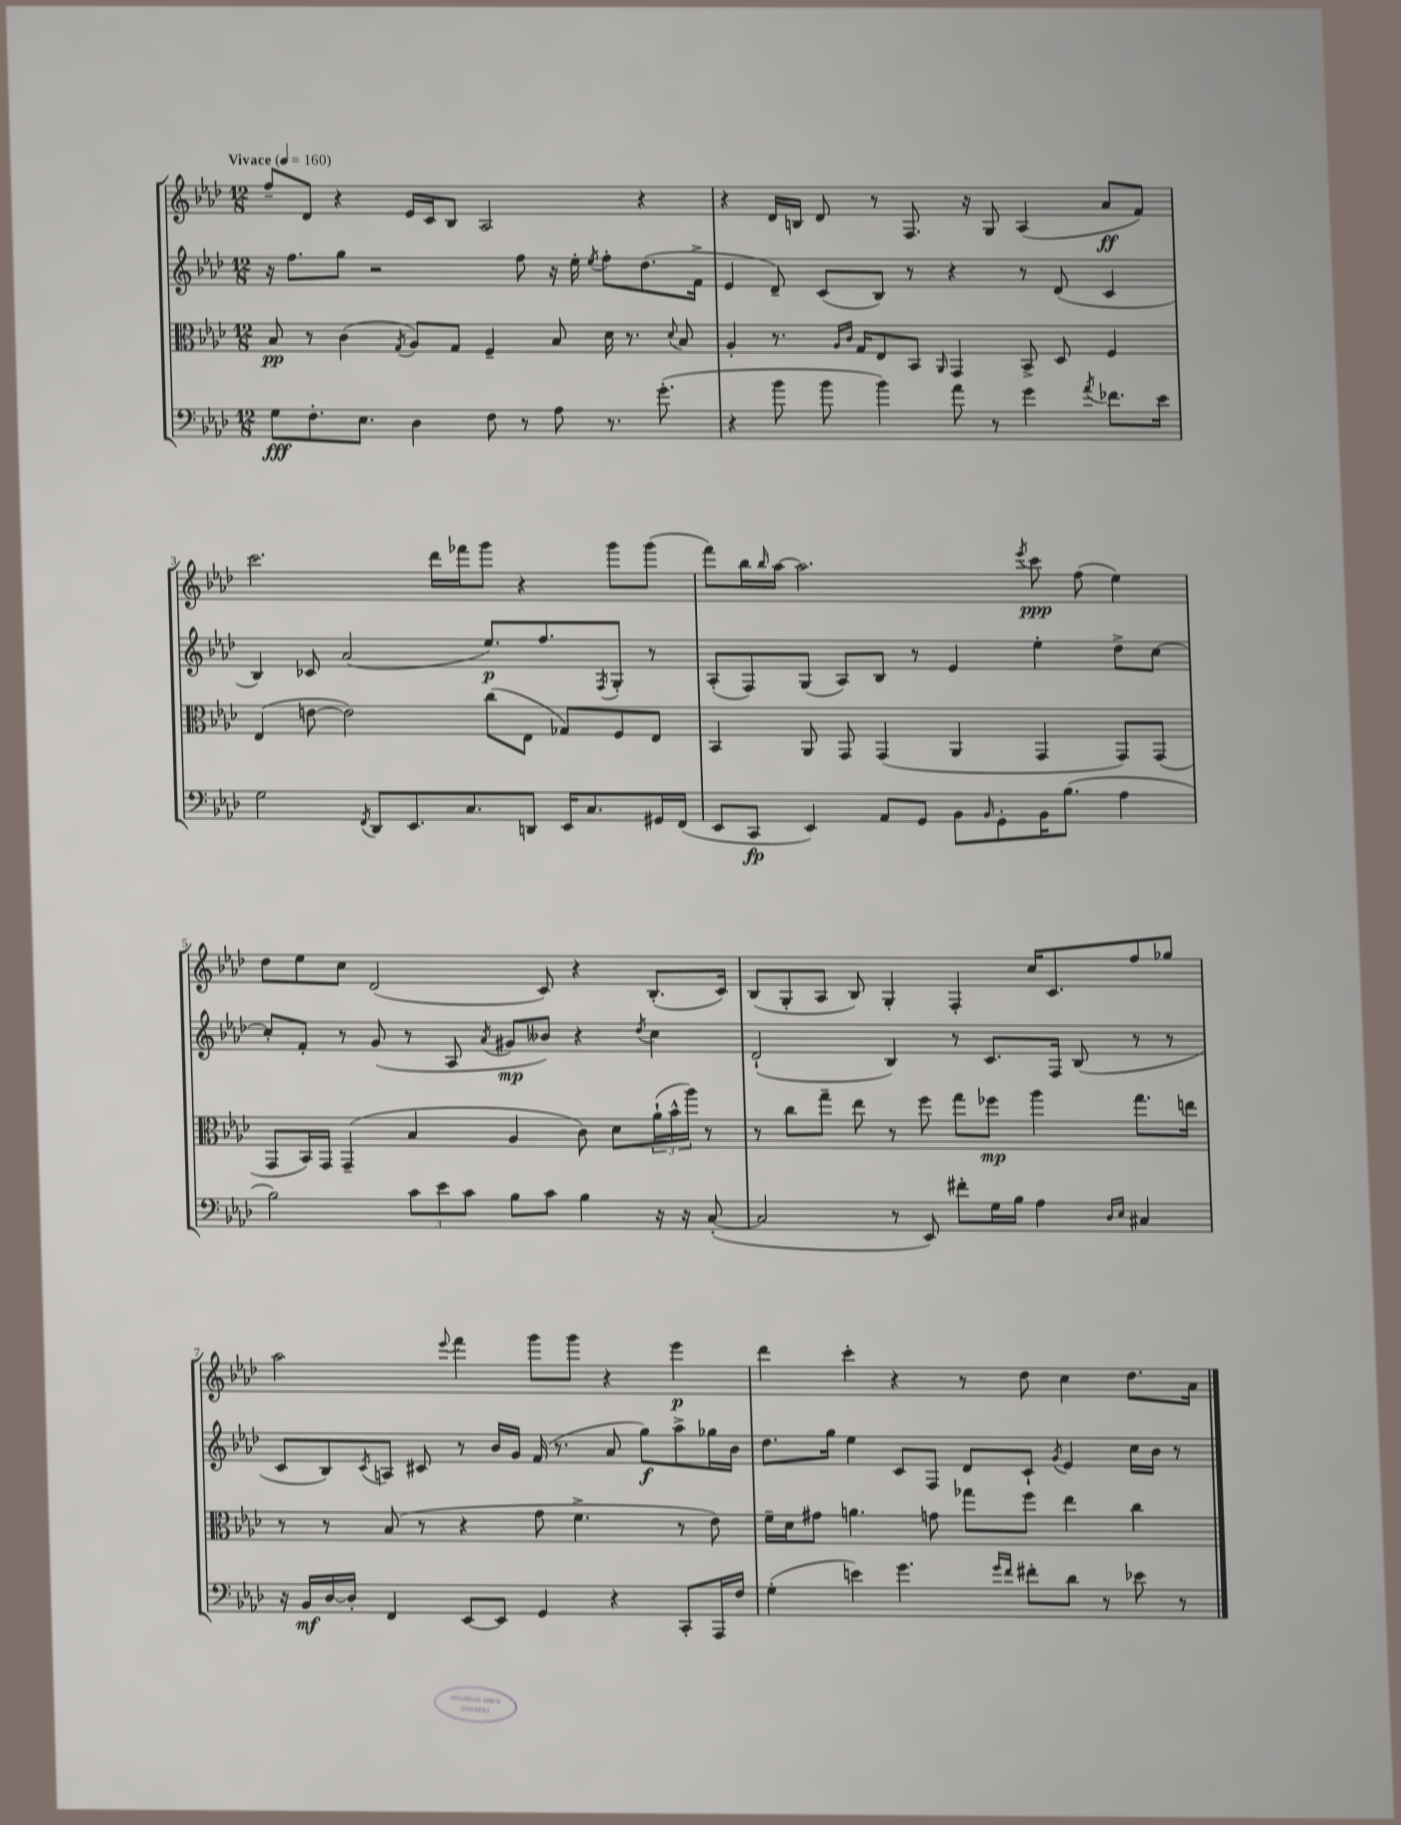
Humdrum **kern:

**kern	**kern	**kern	**kern
*staff4	*staff3	*staff2	*staff1
*clefF4	*clefC3	*clefG2	*clefG2
*k[b-e-a-d-]	*k[b-e-a-d-]	*k[b-e-a-d-]	*k[b-e-a-d-]
*M12/8	*M12/8	*M12/8	*M12/8
*MM160	*MM160	*MM160	*MM160
8G	8B-	16r	8ff~
.	.	8.ff	.
8.F'	8r	.	8d-
.	(4c	8gg	4r
8.E-	.	.	.
.	.	2r	.
.	8qG	.	.
4D-	8A-)	.	16e-
.	.	.	16c
.	8G	.	8B-
8F	4F~	.	2A-
8r	.	8ff	.
8A-	8B-	16r	.
.	.	16ee-'	.
.	.	8qee-	.
8.r	16d-	8ff'	.
.	8.r	.	.
.	.	(8.dd-	4r
(8.g'	.	.	.
.	8qqd-	.	.
.	8B-	.	.
.	.	16f^	.
=	=	=	=
4r	4A-'	4e-	4r
8b-	8.r	8d-~)	16d-
.	.	.	16B
8b-	.	(8c	8d-
.	16qqA-	.	.
.	16qqc	.	.
.	16G	.	.
4b-)	8E-	8B-)	8r
.	8BB-	8r	8.F
.	16qqAA-	.	.
8a-	4GG	4r	.
.	.	.	16r
8r	.	.	8G
4g	8BB-^	8r	(4A-
.	8D-	(8d-	.
8qa-	.	.	.
8.f-	4F	4c	8a-
.	.	.	8f)
16e-	.	.	.
=	=	=	=
2G	(4E-	4B-)	2.ccc
.	[8e	8c-	.
.	2e])	(2a-	.
8qFF	.	.	.
8DD-	.	.	.
8.EE-	.	.	.
.	.	.	16ddd-
8.C	.	.	16fff-
.	(8cc	8.ee-)	8ggg
8DD	8E-	.	4r
.	.	8.ff	.
16EE-	8G-)	.	.
8.C	.	.	.
.	.	8qF	.
.	8F	8G'	8ggg
16GG#	8E-	8r	(8ggg
(16FF	.	.	.
=	=	=	=
8EE-	4BB-	(8A-'	8fff)
8CC	.	8F)	16bb-
.	.	.	16qqbb-
.	.	.	[16aa-
4EE-)	8AA-	(8G	2.aa-]
.	8GG	8A-)	.
8AA-	(4GG	8B-	.
8GG	.	8r	.
8BB-	4AA-	4e-	.
16qqBB-	.	.	.
8GG'	.	.	.
.	.	.	8qeee-
16BB-	4GG	4ee-'	8ccc
(8.B-	.	.	.
.	.	.	(8ff
4A-	8GG)	8dd-^	4ee-)
.	(8GG	[8cc	.
=	=	=	=
2B-)	8GG	8cc']	8dd-
.	16BB-)	8f'	8ee-
.	16GG	.	.
.	(4GG~	8r	8cc
.	.	(8g	(2d-
12c	4B-	8r	.
12e-	.	.	.
.	.	8A-	.
12c	.	.	.
.	.	8qa-	.
8B-	4A-	8g#	.
8c	.	8b--)	8c)
4B-	8c)	4r	4r
.	8d-	.	.
.	.	8qdd-	.
16r	(24a-`	4cc	(8.B-'
.	24b-^^	.	.
16r	.	.	.
.	24aa-)	.	.
([8C'	8r	.	.
.	.	.	16c)
=	=	=	=
2C]	8r	(2d-`	(8B-
.	8cc	.	8G'
.	8gg~	.	8A-
.	8ee-	.	8B-)
8r	8r	4B-)	4G'
8EE-)	8ff	.	.
8f#'	8gg	8r	4F'
16G	8ff-	8.c	.
16B-	.	.	.
4A-	4aa-	.	16cc
.	.	16F	8.c
.	.	(8B-	.
16qqD-	.	.	.
16qqE-	.	.	.
4C#	8.gg	8r	8ff
.	.	8r	8gg-
.	16ee	.	.
=	=	=	=
16r	8r	8c	2aa-
16BB-	.	.	.
[16D-	8r	8B-)	.
16D-']	.	.	.
.	.	8qc	.
4FF	(8B-	8A	.
.	8r	8c#	.
.	.	.	8qqeee-
[8EE-	4r	8r	4fff
8EE-]	.	16b-	.
.	.	16g	.
4GG	8g	(16f	8ggg
.	.	8.r	.
.	4.f^	.	8ggg
4r	.	8a-	4r
.	.	8gg)	.
8CC'	8r	8aa-^	4eee-
16AAA-	8e-)	16gg-	.
16F	.	16b-	.
=	=	=	=
(4G'	16f~	8.dd-	4ddd-
.	16d-	.	.
.	8g#	.	.
.	.	16gg	.
4e)	4.a	4ee-	4ccc'
4.g	.	8c	4r
.	8g	8F	.
.	8gg-	8d-	8r
16qqg	.	.	.
16qqf	.	.	.
8f#'	8ff	8c`	8dd-
.	.	8qg	.
8d-	4ee-	4e-	4cc
8r	.	.	.
8e-	4cc	16cc	8.dd-
.	.	16b-	.
8r	.	8r	.
.	.	.	16a-
==	==	==	==
*-	*-	*-	*-
